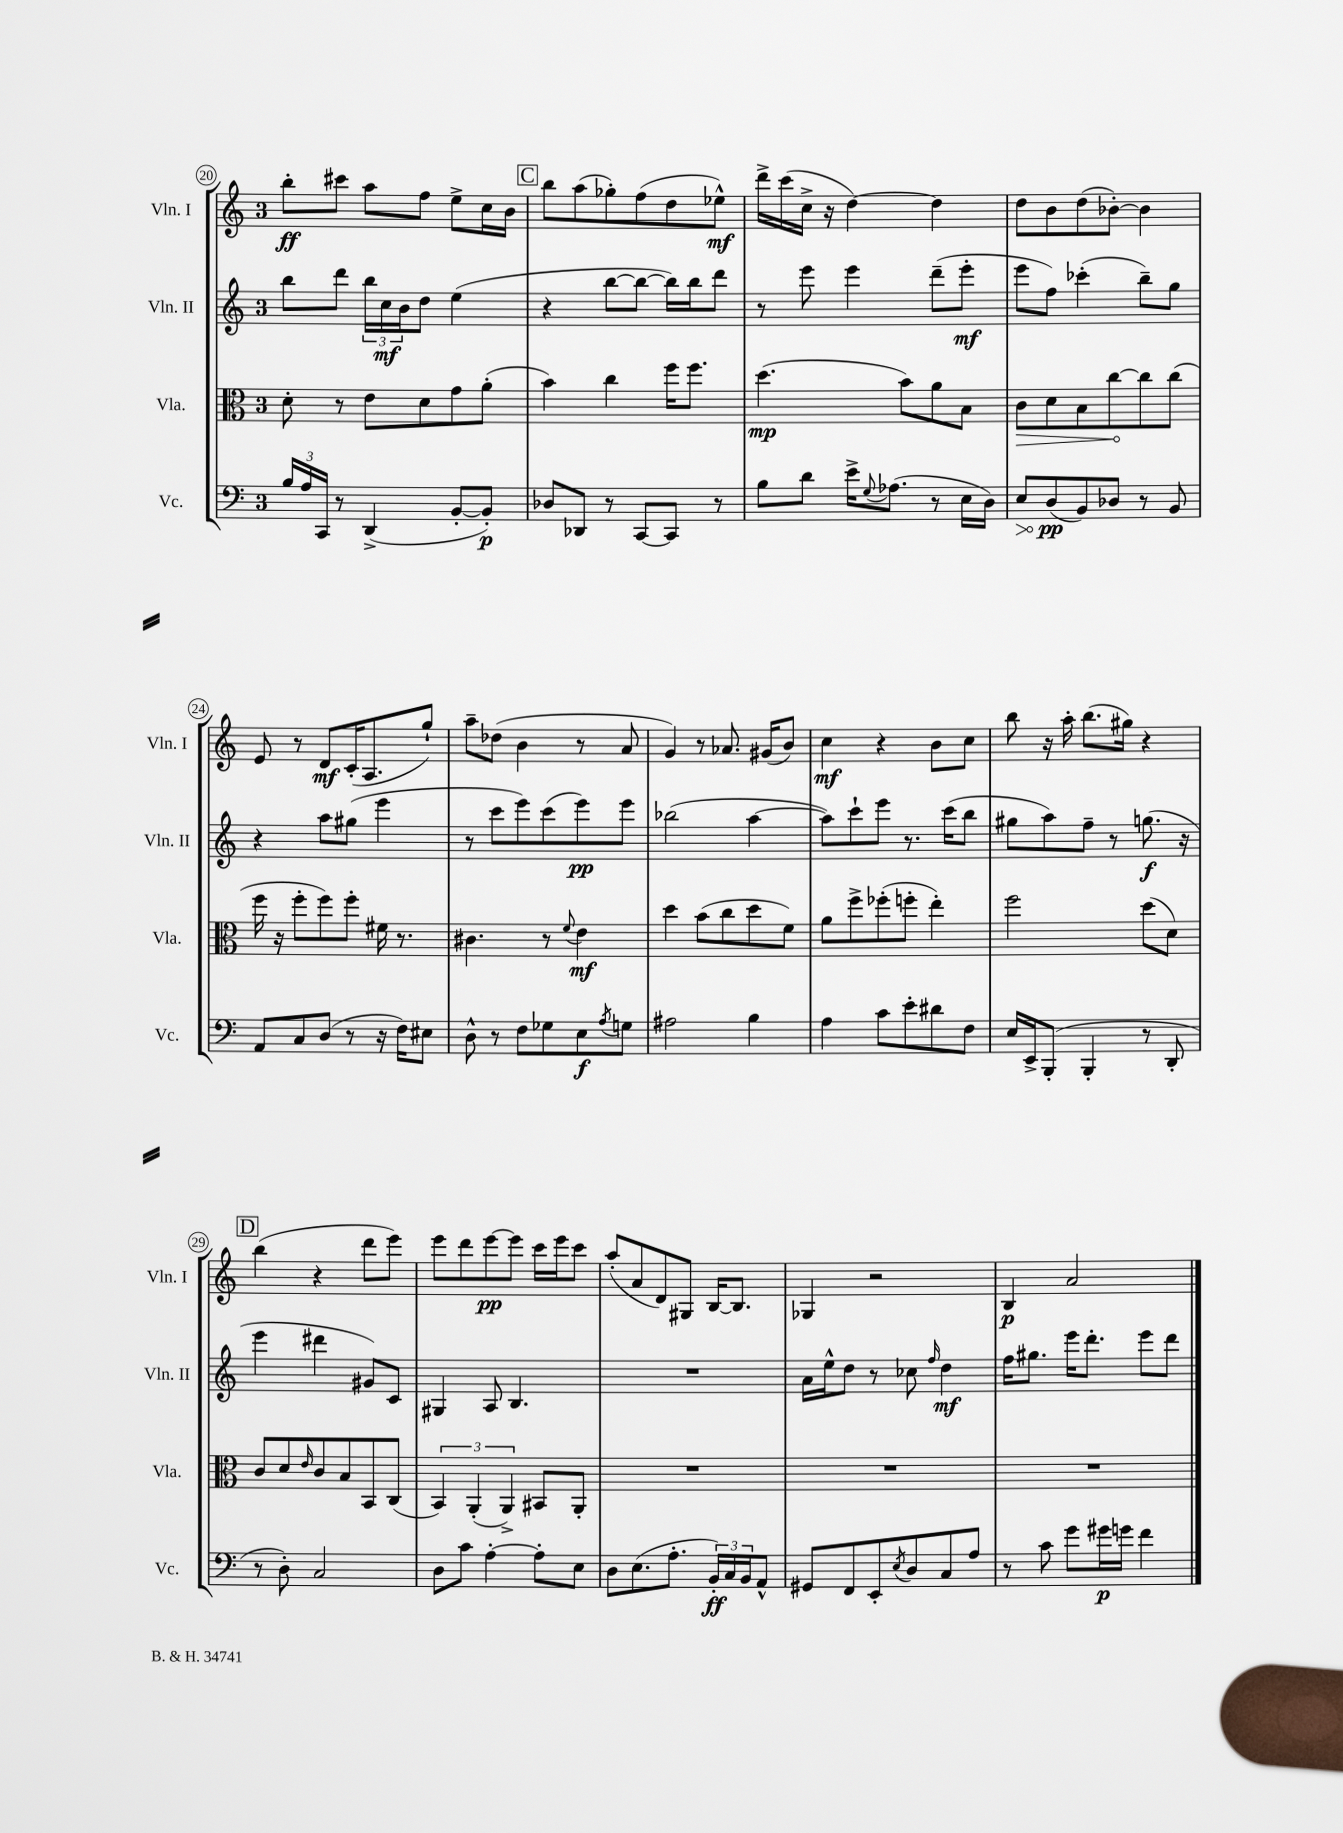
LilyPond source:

<<
\new StaffGroup <<
\new Staff = "s0" \with { instrumentName = "Vln. I" shortInstrumentName = "Vln. I" } {
    \clef treble \key c \major \once \override Staff.TimeSignature.style = #'single-digit \time 3/4
    b''8-.\ff cis'''8 a''8 f''8 e''8-> c''16 b'16 |
    \mark \markup { \box "C" } b''8 a''8( ges''8-.) f''8( d''8 ees''8-^\mf) |
    d'''16-> c'''16( c''16-> r16 d''4~) d''4 |
    d''8 b'8 d''8( bes'8~-.) bes'4 |
    e'8 r8 d'8\mf c'16-.( a8. g''8-!) |
    a''8-- des''8( b'4 r8 a'8 |
    g'4) r8 aes'8. gis'16( b'8) |
    c''4\mf r4 b'8 c''8 |
    b''8 r16 a''16-. b''8.( gis''16) r4 |
    \mark \markup { \box "D" } b''4( r4 d'''8 e'''8) |
    e'''8 d'''8 e'''8~\pp e'''8 c'''16 e'''16 c'''8 |
    a''8-.( a'8 d'8) gis8 b16~ b8. |
    ges4 r2 |
    b4\p a'2 \bar "|." |
}
\new Staff = "s1" \with { instrumentName = "Vln. II" shortInstrumentName = "Vln. II" } {
    \clef treble \key c \major \once \override Staff.TimeSignature.style = #'single-digit \time 3/4
    b''8 d'''8 \tuplet 3/2 { b''16 c''16\mf b'16 } d''8 e''4( |
    \mark \markup { \box "C" } r4 b''8~ b''8~ b''16) b''16 d'''8 |
    r8 e'''8 e'''4 d'''8--( e'''8-.\mf |
    e'''8 f''8) ces'''4-.( b''8--) g''8 |
    r4 a''8 gis''8( e'''4 |
    r8 c'''8 e'''8) c'''8( e'''8\pp) e'''8 |
    bes''2( a''4~ |
    a''8) c'''8-! e'''8 r8. c'''16( b''8 |
    gis''8 a''8) f''8-- r8 g''8.\f( r16 |
    \mark \markup { \box "D" } e'''4 dis'''4 gis'8) c'8 |
    gis4 a8 b4. |
    R2. |
    a'16 e''16-^ d''8 r8 ces''8 \grace { f''16 } d''4\mf |
    f''16 gis''8. e'''16 d'''8.-. e'''8 d'''8 \bar "|." |
}
\new Staff = "s2" \with { instrumentName = "Vla." shortInstrumentName = "Vla." } {
    \clef alto \key c \major \once \override Staff.TimeSignature.style = #'single-digit \time 3/4
    d'8-. r8 e'8 d'8 g'8 a'8-.( |
    \mark \markup { \box "C" } b'4) c''4 f''16 f''8. |
    d''4.\mp( b'8) a'8 b8 |
    \once \override Hairpin.circled-tip = ##t c'8\> d'8 b8 c''8~\! c''8 c''8( |
    f''16 r16 f''8-. f''8) f''8-. fis'16 r8. |
    cis'4. r8 \appoggiatura { f'8 } e'4\mf |
    d''4 b'8( c''8 d''8 f'8) |
    a'8 f''8-> fes''8-.( f''8-. e''4-.) |
    f''2 d''8( d'8) |
    \mark \markup { \box "D" } c'8 d'8 \grace { e'16 } c'8 b8 b,8 c8( |
    \tuplet 3/2 { b,4) a,4-.( a,4->) } bis,8 a,8-. |
    R2. |
    R2. |
    R2. \bar "|." |
}
\new Staff = "s3" \with { instrumentName = "Vc." shortInstrumentName = "Vc." } {
    \clef bass \key c \major \once \override Staff.TimeSignature.style = #'single-digit \time 3/4
    \tuplet 3/2 { b16 a16 c,16 } r8 d,4->( b,8~-. b,8-.\p) |
    \mark \markup { \box "C" } des8 des,8 r8 c,8~ c,8 r8 |
    b8 d'8 e'16-> \appoggiatura { g8 } aes8.( r8 e16 d16) |
    \once \override Hairpin.circled-tip = ##t e8\> d8\pp\!( b,8) des8 r8 b,8 |
    a,8 c8 d8( r8 r16 f16) eis8 |
    d8-^ r8 f8 ges8 e8\f \acciaccatura { a8 } g8 |
    ais2 b4 |
    a4 c'8 e'8-. dis'8 f8 |
    e16 e,16-> b,,8-.( b,,4-. r8 d,8-. |
    \mark \markup { \box "D" } r8 d8-.) c2 |
    d8 c'8 a4~-. a8-. e8 |
    d8 e8.( a8.-. \tuplet 3/2 { b,16-.\ff) c16 b,16 } a,8-^ |
    gis,8 f,8 e,8-. \acciaccatura { e8 } d8 c8 a8 |
    r8 c'8 g'8 gis'16\p g'16 f'4 \bar "|." |
}
>>
>>
\layout { \context { \Score currentBarNumber = #20 \override BarNumber.stencil = #(make-stencil-circler 0.1 0.3 ly:text-interface::print) } }
